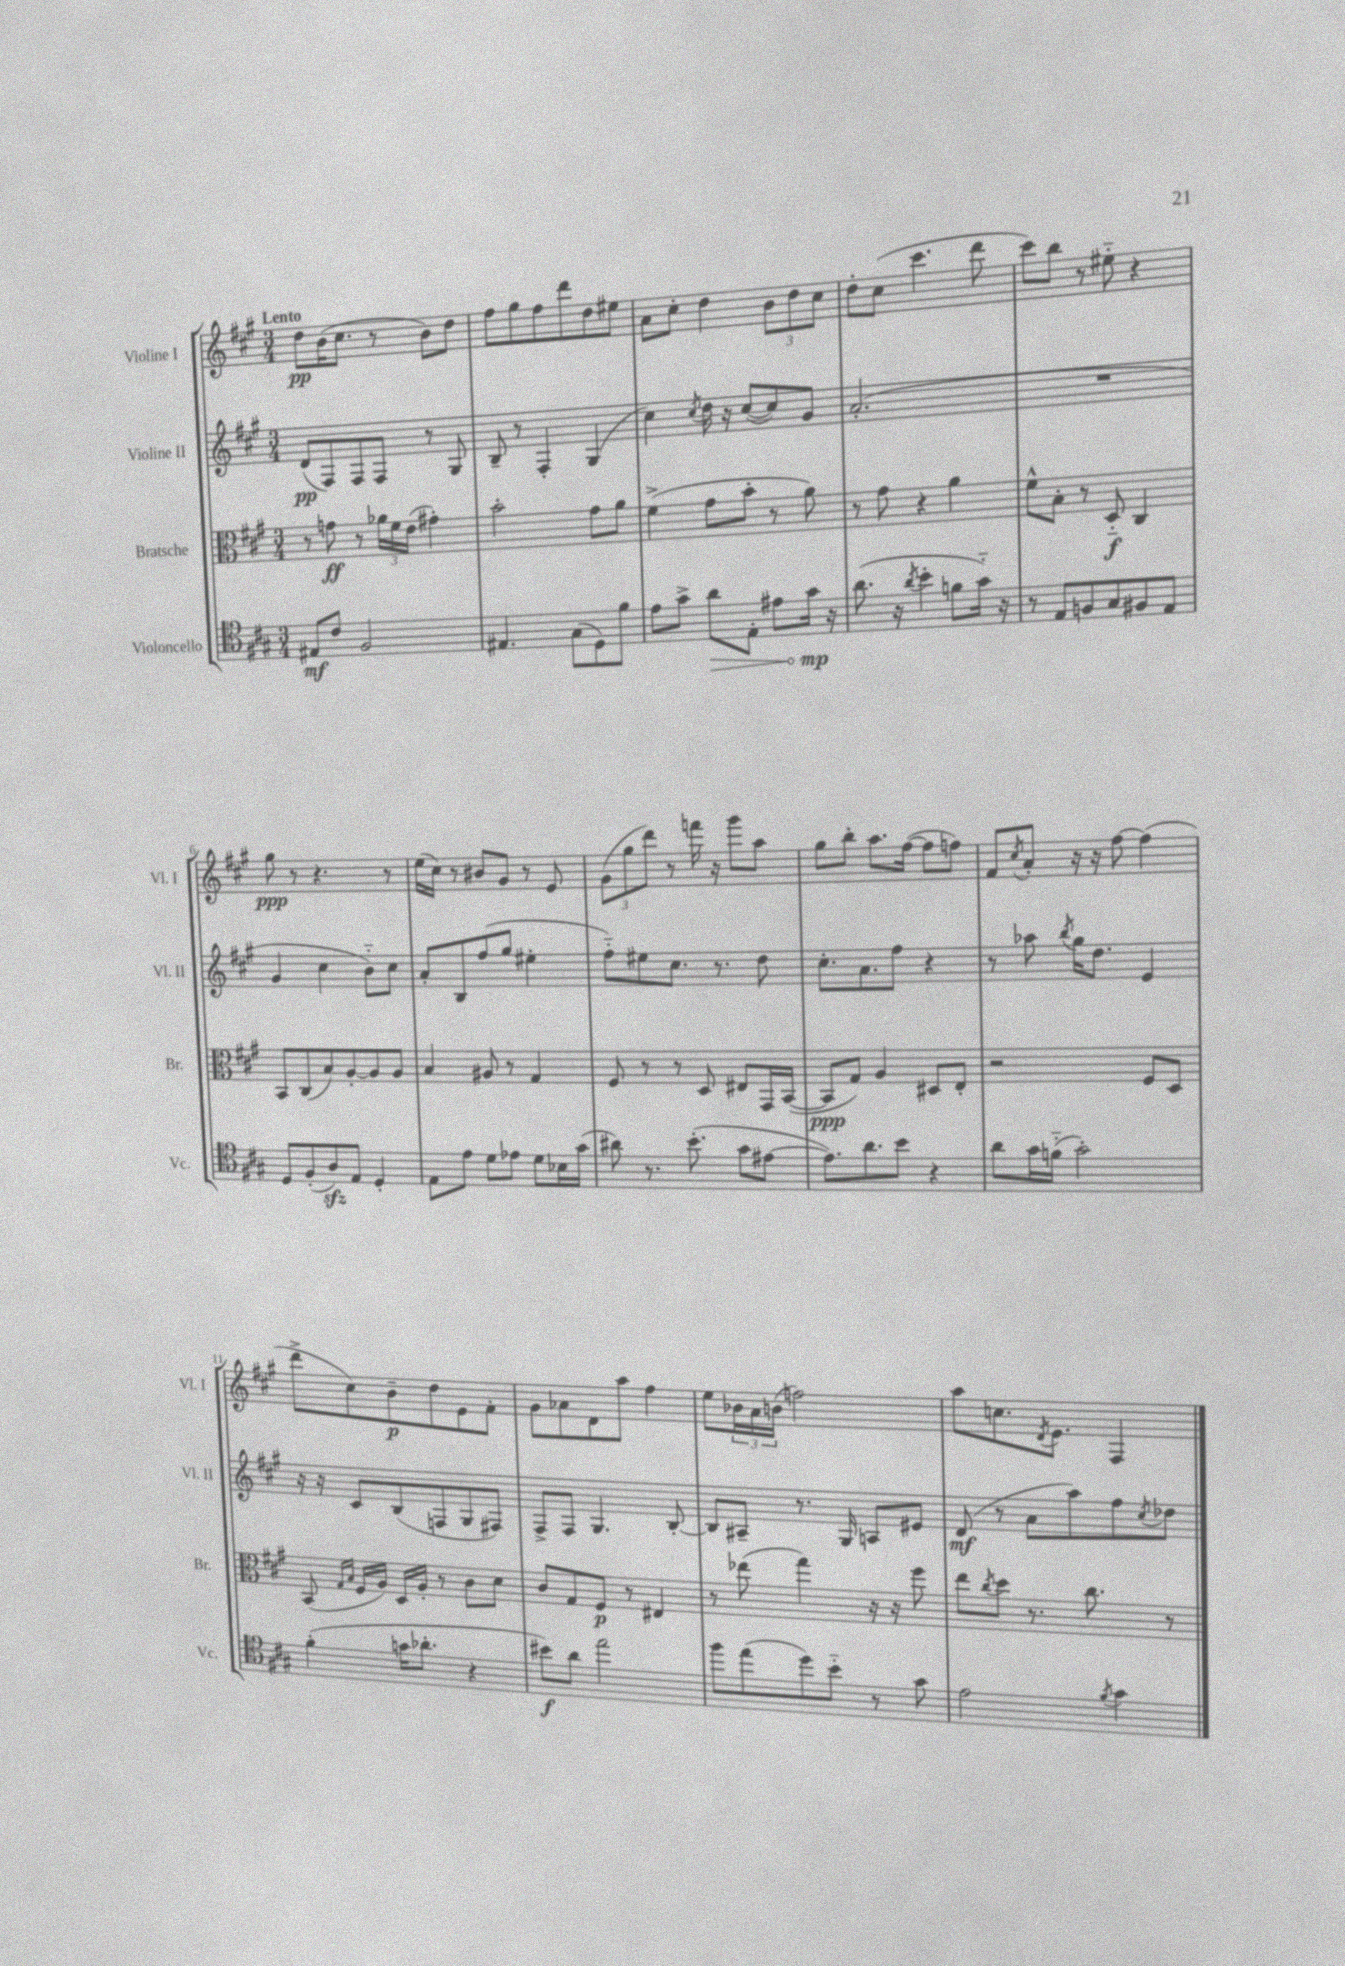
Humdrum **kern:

**kern	**kern	**kern	**kern
*staff4	*staff3	*staff2	*staff1
*clefC4	*clefC3	*clefG2	*clefG2
*k[f#c#g#]	*k[f#c#g#]	*k[f#c#g#]	*k[f#c#g#]
*M3/4	*M3/4	*M3/4	*M3/4
8E#	8r	(8d	8dd
8c#	8g	8F#)	(16b
.	.	.	8.cc#
2F#	8r	8F#	.
.	24a-	8F#	8r
.	24f#	.	.
.	(24e	.	.
.	4g#')	8r	8b)
.	.	8G#	8dd
=	=	=	=
4.E#	2b'	8B~	8ff#
.	.	8r	8gg#
.	.	4F#'	8ff#
(8G#	.	.	8ddd
8D)	8g#	(4G#	8dd
8f#	8a	.	8ee#
=	=	=	=
8e	(4f#^	4cc#)	8a
8g#^	.	.	8cc#'
.	.	8qcc#	.
8a	8g#	16dd	4dd
.	.	16r	.
8E'	8b'	([8cc#	.
8e#	8r	8cc#])	12b
.	.	.	12dd
16g#	8a)	8g#	.
.	.	.	12cc#
16r	.	.	.
=	=	=	=
(8.a	8r	(2.a'	8dd'
.	8g#	.	(8cc#
16r	.	.	.
8qa	.	.	.
4b'	4r	.	4.ccc#
8f	4a	.	.
16g#'~)	.	.	8ddd
16r	.	.	.
=	=	=	=
8r	8f#^^	2.r	8ccc#)
8E	8B'	.	8bb
8F	8r	.	8r
8G#	8D'~	.	8ee#'~
8F#	4C#	.	4r
8E	.	.	.
=	=	=	=
8D	8BB	4g#	8gg#
(8F#'	(8C#	.	8r
8A)	8B)	4cc#	4.r
8E	[8A'	.	.
4D'	8A]	8b'~)	.
.	8A	8cc#	8r
=	=	=	=
8E	4B	8a'	(16ee
.	.	.	16cc#)
8e	.	8B	8r
8d	8A#	(8ff#	8b#
8e-	8r	8gg#	8g#
8d	4G#	4ee#'	8r
16B-	.	.	8e
(16g#	.	.	.
=	=	=	=
8a#)	8F#	8ff#'~)	(12g#
.	.	.	12gg#
8.r	8r	8ee#	.
.	.	.	12ddd)
.	8r	8.cc#	8r
(8.b'	.	.	.
.	8D	.	16fff
.	.	8.r	16r
8g#	8E#	.	8ggg#
[8e#	16GG#	8dd	8aa
.	([16BB	.	.
=	=	=	=
8.e#])	8BB]	8.cc#'	8gg#
.	8G#)	.	8bb'
8.a	.	8.a	.
.	4A	.	8.aa
8b	.	8ff#	.
.	.	.	([16ff#
4r	8D#	4r	8ff#]
.	8E'	.	8ff)
=	=	=	=
8a	2r	8r	8f#
.	.	.	8qcc#
16g#	.	8aa-	8a'
(16f'~	.	.	.
.	.	8qbb	.
2g#')	.	16gg#	16r
.	.	8.dd	16r
.	.	.	[8ff#
.	8F#	4e	(4ff#]
.	8D	.	.
=	=	=	=
(4f#'	(8BB	16r	8ddd^
.	.	16r	.
.	16qqG#	.	.
.	16qqB	.	.
.	16F#	8c#	8cc#)
.	16A)	.	.
16g	16D	(8B	8b~
8.a-'	16A'	.	.
.	8r	8F	8dd
4r	8c#	8G#	8e
.	8d	8F#)	8f#'
=	=	=	=
8b#)	8c#	8F#^	8g#
8a	8G#	8F#	8a-
2ee	8F#	4.G#	8d
.	8r	.	8aa
.	4E#	.	4ff#
.	.	[8B'	.
=	=	=	=
8ff#	8r	8B]	8ee
(8ee	(8ee-	8A#~	24b-
.	.	.	24a
.	.	.	(24b
8dd)	4gg#)	8.r	2ff)
8b'~	.	.	.
.	.	16G#	.
8r	16r	8A	.
.	16r	.	.
8g#	8ff#	8e#	.
=	=	=	=
2e	8ee	(8d	8aa
.	8qcc#	.	.
.	8dd	8r	8.cc
.	8.r	8a	.
.	.	.	8qd
.	.	.	8.e
.	.	8aa)	.
.	8.cc#	.	.
8qf#	.	.	.
4g#	.	8ff#	4F#
.	.	8qcc#	.
.	8r	8dd-	.
==	==	==	==
*-	*-	*-	*-
